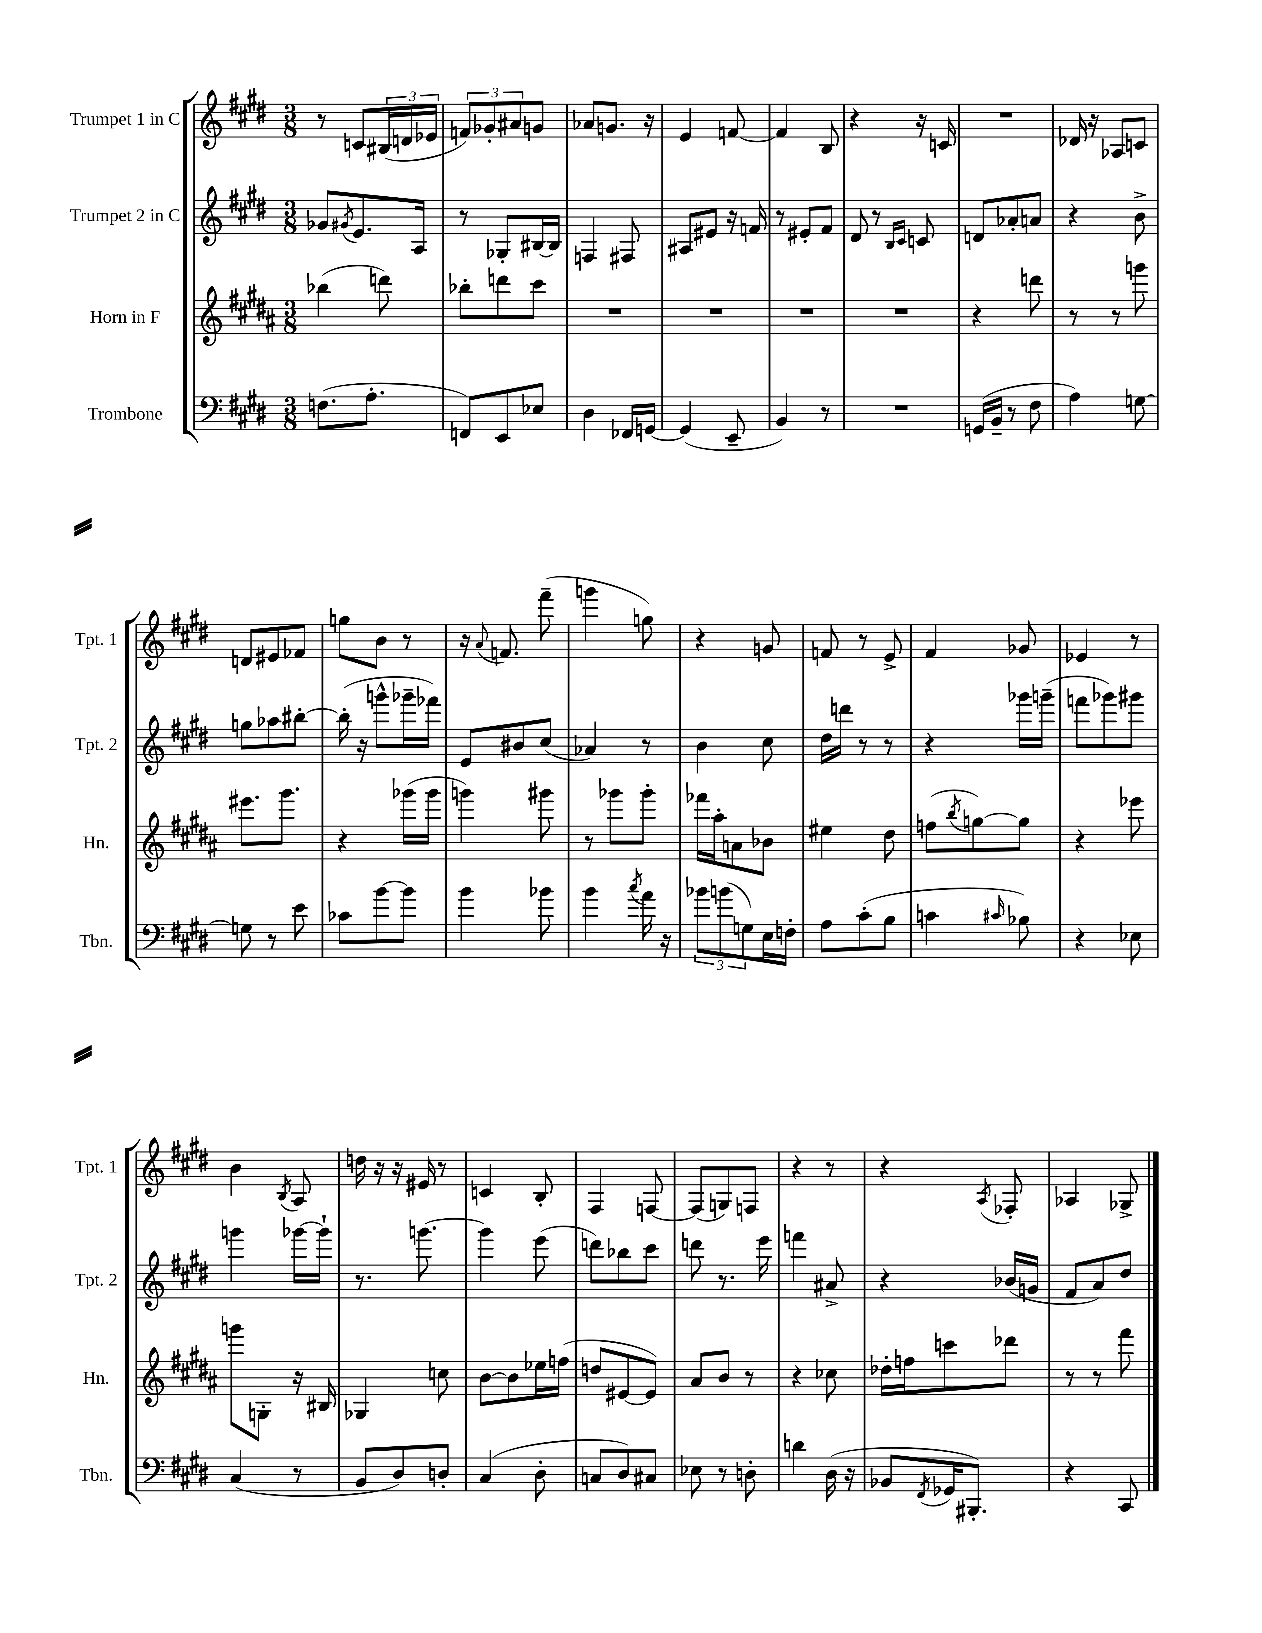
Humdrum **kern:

**kern	**kern	**kern	**kern
*part4	*part3	*part2	*part1
*staff4	*staff3	*staff2	*staff1
*I"Trombone	*I"Horn in F	*I"Trumpet 2 in C	*I"Trumpet 1 in C
*I'Tbn.	*I'Hn.	*I'Tpt. 2	*I'Tpt. 1
*clefF4	*clefG2	*clefG2	*clefG2
*k[f#c#g#d#]	*k[f#c#g#d#a#]	*k[f#c#g#d#]	*k[f#c#g#d#]
*M3/8	*M3/8	*M3/8	*M3/8
=1	=1	=1	=1
(8.Fn\L	(4bb-X\	8g-X/L	8r
.	.	8qg#X/	.
.	.	8.e/	8cn/L
8.A'\J	.	.	.
.	8dddn\)	.	(24B#X/L
.	.	.	24dn/
.	.	16A/Jk	.
.	.	.	24e-X/JJ
=2	=2	=2	=2
8FFn/L)	8bb-X'\L	8r	12fn/L)
.	.	.	12g-X'/
8EE/	8dddn\	8G-X'/L	.
.	.	.	12a#X/
8E-X/J	8ccc#\J	[16B#X/L	8gn/J
.	.	16B#/JJ]	.
=3	=3	=3	=3
4D#\	4.r	4Fn/	8a-X/L
.	.	.	8.gn/J
16FF-X/LL	.	8F#X/	.
[16GGn/JJ	.	.	16r
=4	=4	=4	=4
(4GG/]	4.r	8A#X/L	4e/
.	.	8e#X/J	.
8EE~/	.	16r	[8fn/
.	.	16fn/	.
=5	=5	=5	=5
4BB/)	4.r	8r	4f/]
.	.	8e#X'/L	.
8r	.	8f#/J	8B/
=6	=6	=6	=6
4.r	4.r	8d#/	4r
.	.	8r	.
.	.	16qqB/LL	.
.	.	16qqc#/JJ	.
.	.	8cn/	16r
.	.	.	16cn/
=7	=7	=7	=7
(16GGn/LL	4r	8dn/L	4.r
16BB~/JJ	.	.	.
8r	.	8a-X'/	.
8F#\	8dddn\	8an/J	.
=8	=8	=8	=8
4A\)	8r	4r	16d-X/
.	.	.	16r
.	8r	.	8A-X/L
[8Gn\	8gggn\	8b^\	8cn/J
!!LO:LB:g=z
=9	=9	=9	=9
8Gn\]	8.eee#X\L	8ggn\L	8dn/L
8r	.	8aa-X\	8e#X/
.	8.ggg#\J	.	.
8e\	.	[8bb#X'\J	8f-X/J
=10	=10	=10	=10
8c-X\L	4r	(16bb#'\]	8ggn\L
.	.	16r	.
[8b\	.	8gggn^^\L	8b\J
8b\J]	(16ggg-X\LL	16ggg-X~\L	8r
.	16ggg-\JJ	16fff-X\JJ)	.
=11	=11	=11	=11
4b\	4gggn\)	8e/L	16r
.	.	.	8qqa/
.	.	.	8.fn/
.	.	8b#X/	.
8b-X\	8ggg#X\	(8cc#/J	(8fff#~\
=12	=12	=12	=12
4b\	8r	4a-X/)	4gggn\
.	8ggg-X\L	.	.
8qcc#/	.	.	.
16a\	8ggg-'\J	8r	8ggn\)
16r	.	.	.
=13	=13	=13	=13
12b-X\L	16fff-X\LL	4b\	4r
.	16aa#'\J	.	.
(12bn\	.	.	.
.	8an\	.	.
12Gn\)	.	.	.
16E\L	8b-X\J	8cc#\	8gn/
16Fn'\JJ	.	.	.
=14	=14	=14	=14
8A\L	4ee#X\	16dd#\LL	8fn/
.	.	16dddn\JJ	.
(8c#'\	.	8r	8r
8B\J	8dd#\	8r	8e^/
=15	=15	=15	=15
4cn\	(8ffn\L	4r	4f#/
.	8qbb/	.	.
.	[8ggn\)	.	.
16qqc#X/	.	.	.
8B-X\)	8gg\J]	16ggg-X\LL	8g-X/
.	.	(16gggn~\JJ	.
=16	=16	=16	=16
4r	4r	8fffn\L	4e-X/
.	.	8ggg-X\)	.
8E-X\	8eee-X\	8ggg#X\J	8r
!!LO:LB:g=z
=17	=17	=17	=17
(4C#/	8gggn\L	4gggn\	4b\
.	8Gn'\J	.	.
.	.	.	8qB/
8r	16r	[16ggg-X\LL	8A/
.	16B#X/	16ggg-`\JJ]	.
=18	=18	=18	=18
8BB/L	4G-X/	8.r	16ddn\
.	.	.	16r
8D#/)	.	.	16r
.	.	[8.gggn\	16e#X/
8Dn'/J	8ccn\	.	8r
=19	=19	=19	=19
(4C#/	[8b\L	4ggg\]	4cn/
.	8b\]	.	.
8D#'\	16ee-X\L	(8eee\	8B'/
.	(16ffn\JJ	.	.
=20	=20	=20	=20
8Cn/L	8ddn/L	8dddn\L)	4F#/
8D#/)	[8e#X/	8bb-X\	.
8C#X/J	8e#/J])	8ccc#\J	[8Fn/
=21	=21	=21	=21
8E-X\	8a#/L	8dddn\	(8F/L]
8r	8b/J	8.r	8Gn/)
8Dn'\	8r	.	8Fn/J
.	.	16eee\	.
=22	=22	=22	=22
4dn\	4r	4fffn\	4r
(16D#\	8cc-X\	8a#X^/	8r
16r	.	.	.
=23	=23	=23	=23
8BB-X/L	16dd-X'\LL	4r	4r
.	16ffn\J	.	.
8qFF#/	.	.	.
16GG-X/K	8cccn\	.	.
8.BBB#X'/J)	.	.	.
.	.	.	8qA/
.	8ddd-X\J	(16b-X/LL	8F-X'/
.	.	16gn/JJ	.
=24	=24	=24	=24
4r	8r	8f#/L	4A-X/
.	8r	8a/)	.
8CC#/	8fff#\	8dd#/J	8G-X^/
==	==	==	==
*-	*-	*-	*-
